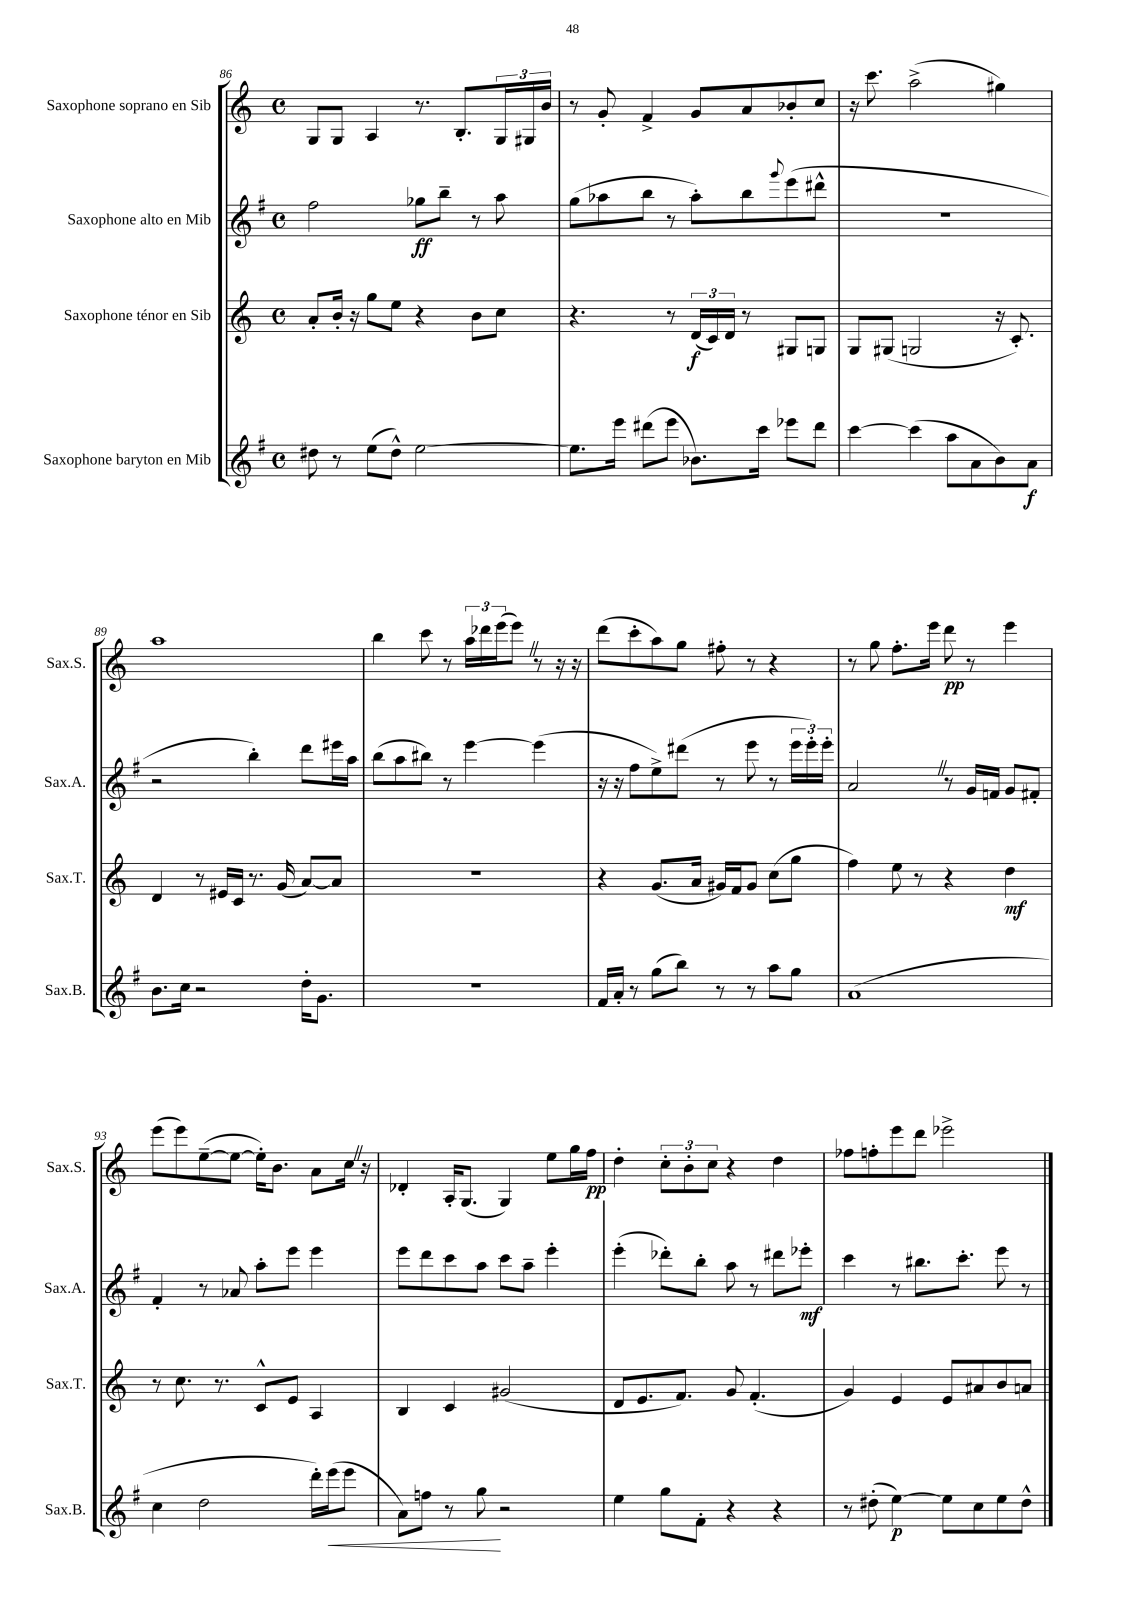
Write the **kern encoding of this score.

**kern	**kern	**kern	**kern
*staff4	*staff3	*staff2	*staff1
*clefG2	*clefG2	*clefG2	*clefG2
*k[f#]	*k[]	*k[f#]	*k[]
*M4/4	*M4/4	*M4/4	*M4/4
*met(c)	*met(c)	*met(c)	*met(c)
8dd#	8a'	2ff#	8G
8r	16b'	.	8G
.	16r	.	.
(8ee	8gg	.	4A
8dd#^^)	8ee	.	.
[2ee	4r	8gg-	8.r
.	.	8bb~	.
.	.	.	8.B'
.	8b	8r	.
.	8cc	8aa	24G
.	.	.	24G#
.	.	.	24b
=	=	=	=
8.ee]	4.r	(8gg	8r
.	.	8aa-	8g'
16eee	.	.	.
(8ddd#	.	8bb	4f^
8eee	8r	8r	.
8.b-)	(24d	8aa-')	8g
.	24c)	.	.
.	24d	.	.
.	8r	8bb	8a
16ccc	.	.	.
.	.	8qqggg	.
8eee-	8G#	(8eee	8b-'
8ddd#	8G	8ddd#^^	8cc
=	=	=	=
[4ccc	8G	1r	16r
.	.	.	8.ccc
.	(8G#	.	.
(4ccc]	2G	.	(2aa^
8aa	.	.	.
8a	.	.	.
8b)	16r	.	4gg#)
.	8.c')	.	.
8a	.	.	.
=	=	=	=
8.b	4d	2r	1aa
16cc	.	.	.
2r	8r	.	.
.	16e#	.	.
.	16c	.	.
.	8.r	4bb')	.
.	(16g	.	.
16dd'	[8a)	8ddd	.
8.g	.	.	.
.	8a]	16eee#	.
.	.	16aa	.
=	=	=	=
1r	1r	(8bb	4bb
.	.	8aa	.
.	.	8bb#)	8ccc
.	.	8r	8r
.	.	[4eee	24aa
.	.	.	24ddd-
.	.	.	(24eee
.	.	.	8eee)
.	.	(4eee]	8r
.	.	.	16r
.	.	.	16r
=	=	=	=
16f#	4r	16r	(8ddd
16a'	.	16r	.
8r	.	8ff#	8ccc'
(8gg	(8.g	8ee^)	8aa)
8bb)	.	(8ddd#	8gg
.	16a	.	.
8r	16g#)	8r	8ff#'
.	16f	.	.
8r	8g#	8eee	8r
8aa	(8cc	8r	4r
8gg	8gg	24eee	.
.	.	24eee')	.
.	.	24eee'	.
=	=	=	=
(1a	4ff)	2a	8r
.	.	.	8gg
.	8ee	.	8.ff'
.	8r	.	.
.	.	.	16eee
.	4r	8r	8ddd
.	.	16g	8r
.	.	16f	.
.	4dd	8g	4eee
.	.	8f#'	.
=	=	=	=
4cc	8r	4f#'	(8eee
.	8.cc	.	8eee)
2dd	.	8r	([8ee~
.	8.r	.	.
.	.	8a-	8ee_
.	8c^^	8aa'	16ee'])
.	.	.	8.b
.	8e	8eee	.
16ddd')	4A	4eee	8a
(16eee	.	.	.
8eee	.	.	16cc
.	.	.	16r
=	=	=	=
8a)	4B	8eee	4d-'
8ff	.	8ddd	.
8r	4c	8ccc	16A'
.	.	.	(8.G
8gg	.	8aa	.
2r	(2g#	8ccc	4G)
.	.	8aa~	.
.	.	4eee'	8ee
.	.	.	16gg
.	.	.	16ff
=	=	=	=
4ee	8d	(4eee'	4dd'
.	8.e	.	.
8gg	.	8ddd-')	12cc'
.	8.f)	.	.
.	.	.	12b'
8f#'	.	8bb'	.
.	.	.	12cc
4r	8g	8aa	4r
.	(4.f'	8r	.
4r	.	8ddd#	4dd
.	.	8eee-'	.
=	=	=	=
8r	4g)	4ccc	8ff-
(8dd#'	.	.	8ff'
[4ee)	4e	8r	8eee
.	.	8.bb#	8ddd
8ee]	8e	.	2eee-^
.	.	8.ccc'	.
8cc	8a#	.	.
8ee	8b	8eee	.
8dd#^^	8a	8r	.
==	==	==	==
*-	*-	*-	*-
